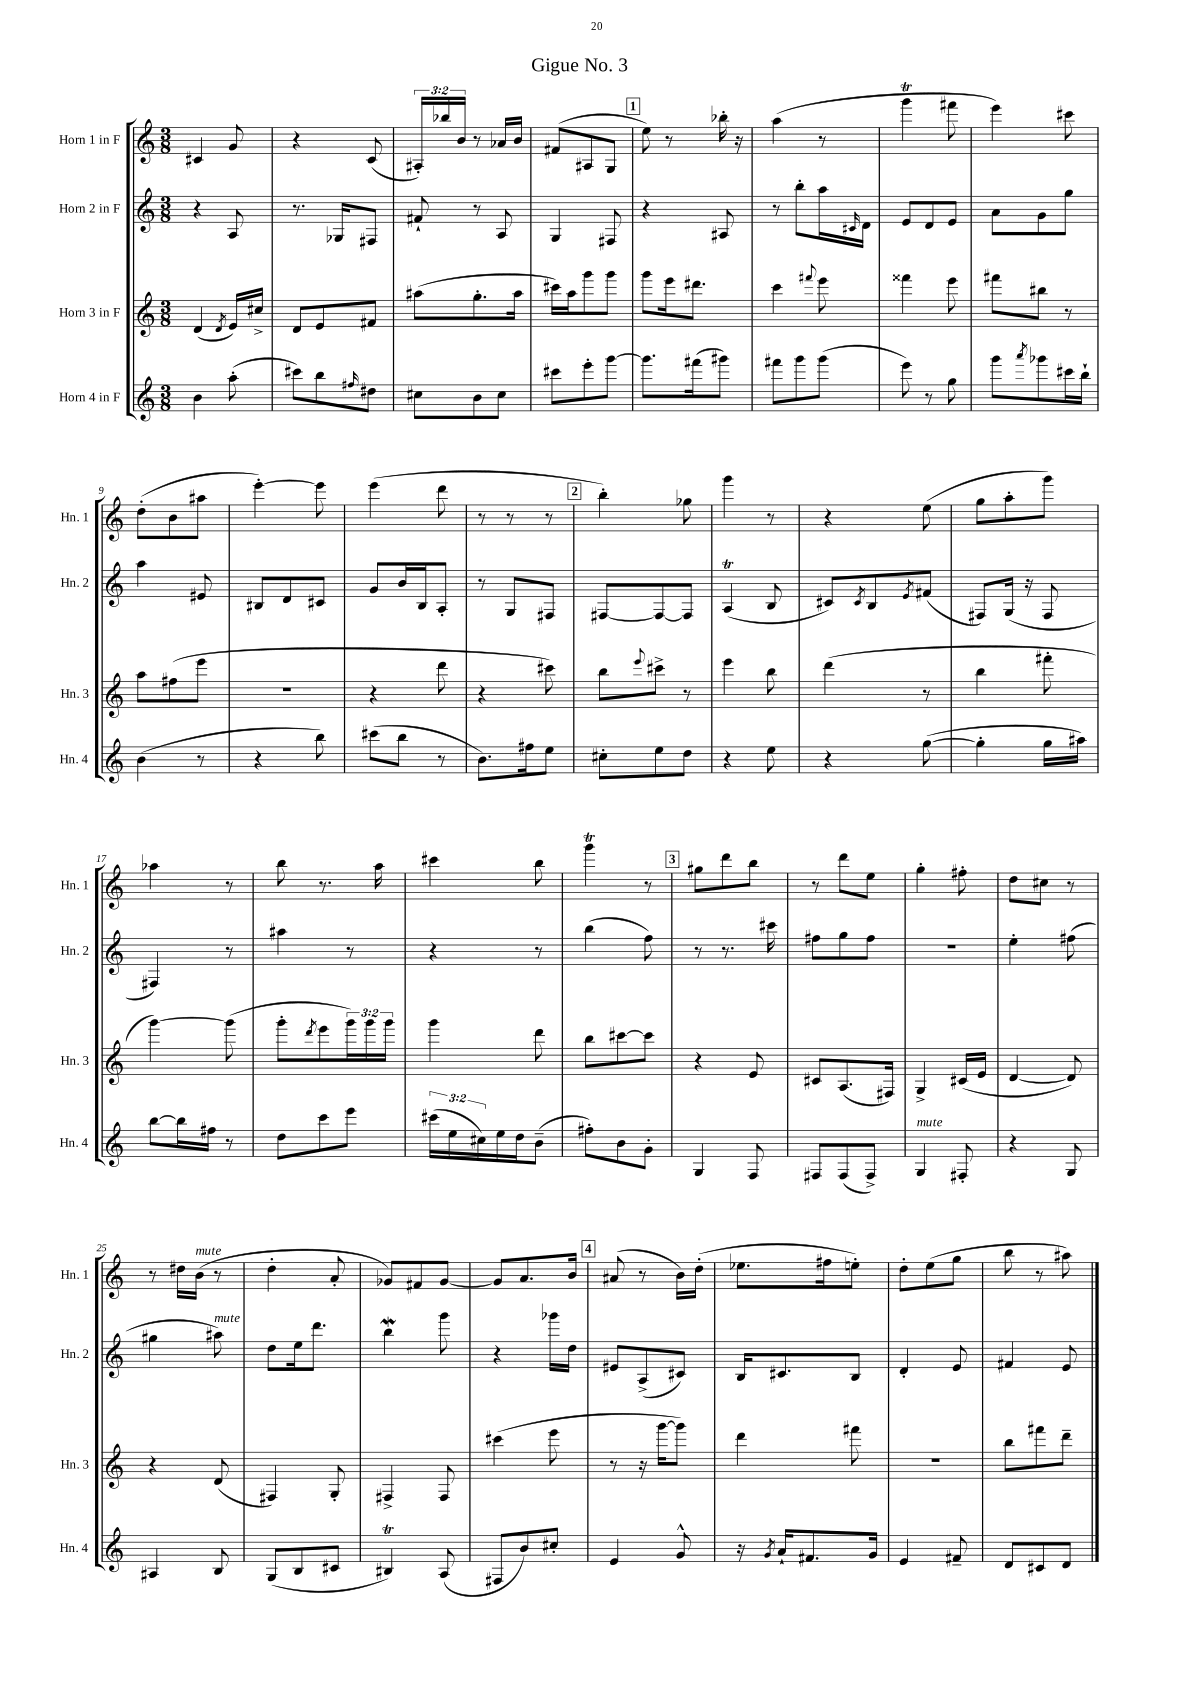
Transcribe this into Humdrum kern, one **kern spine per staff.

**kern	**kern	**kern	**kern
*staff4	*staff3	*staff2	*staff1
*clefG2	*clefG2	*clefG2	*clefG2
*k[]	*k[]	*k[]	*k[]
*M3/8	*M3/8	*M3/8	*M3/8
4b	(4d	4r	4c#
.	8qd	.	.
(8aa'	16e)	8A	8g
.	16cc#^	.	.
=	=	=	=
8ccc#)	8d	8.r	4r
8bb	8e	.	.
.	.	16G-	.
16qqff#	.	.	.
8dd#	8f#	8F#	(8c
=	=	=	=
8cc#	(8aa#	8f#`	24A#')
.	.	.	24bb-
.	.	.	24b
8b	8.gg'	8r	8r
8cc#	.	8A	16a-
.	16aa#	.	16b
=	=	=	=
8ccc#	16ccc#)	4G	(8f#
.	16aa	.	.
8eee'	8ggg	.	8A#
[8ggg	8ggg	8F#	8G
=	=	=	=
8.ggg]	8ggg	4r	8ee)
.	16eee	.	8r
(16fff#	8.ddd#	.	.
8ggg#)	.	8A#	16bb-'
.	.	.	16r
=	=	=	=
8fff#	4ccc	8r	(4aa
8ggg	.	8bb'	.
.	8qqfff#	.	.
(8ggg	8eee	16aa	8r
.	.	16qqc#	.
.	.	16d	.
=	=	=	=
8eee)	4fff##	8e	4ggg
8r	.	8d	.
8gg	8eee	8e	8fff#
=	=	=	=
8ggg	8fff#	8a	4eee)
8qaaa	.	.	.
8ggg-	8bb#	8g	.
16ccc#	8r	8gg	8ccc#
16bb`	.	.	.
=	=	=	=
(4b	8aa	4aa	(8dd'
.	(8ff#	.	8b
8r	8eee	8e#	8aa#
=	=	=	=
4r	4.r	8B#	[4eee')
.	.	8d	.
8bb)	.	8c#	8eee]
=	=	=	=
(8ccc#	4r	8g	(4eee
8bb	.	16b	.
.	.	16B	.
8r	8ddd	8A'	8ddd
=	=	=	=
8.b)	4r	8r	8r
.	.	8G	8r
16ff#	.	.	.
8ee	8ccc#)	8F#	8r
=	=	=	=
8cc#'	8bb	[8F#	4bb')
.	8qqeee	.	.
8ee	8ccc#^	8F#_	.
8dd	8r	8F#]	8gg-
=	=	=	=
4r	4eee	(4A	4ggg
8ee	8bb	8B	8r
=	=	=	=
4r	(4ddd	8c#)	4r
.	.	8qc#	.
.	.	8B	.
.	.	8qe	.
([8gg	8r	(8f#	(8ee
=	=	=	=
4gg']	4bb	8F#)	8gg
.	.	(16G	8aa'
.	.	16r	.
16gg	8fff#'	8F#	8ggg)
16aa#)	.	.	.
=	=	=	=
[8bb	[4ggg)	4F#)	4aa-
16bb]	.	.	.
16ff#	.	.	.
8r	(8ggg]	8r	8r
=	=	=	=
8dd	8ggg'	4aa#	8bb
.	8qddd	.	.
8ccc	8eee	.	8.r
8eee	24ggg)	8r	.
.	24ggg	.	.
.	.	.	16aa
.	24ggg	.	.
=	=	=	=
(24ccc#	4ggg	4r	4ccc#
24ee	.	.	.
24cc#)	.	.	.
16ee	.	.	.
16dd	.	.	.
(8b~	8ddd	8r	8bb
=	=	=	=
8ff#')	8bb	(4bb	4ggg
8b	[8ccc#	.	.
8g'	8ccc#]	8ff)	8r
=	=	=	=
4G	4r	8r	8gg#
.	.	8.r	8ddd
8F	8e	.	8bb
.	.	16ccc#	.
=	=	=	=
8F#	8c#	8ff#	8r
(8F#	(8.A	8gg	8ddd
8F#^)	.	8ff#	8ee
.	16F#)	.	.
=	=	=	=
4G	4G^	4.r	4gg'
8F#'	(16c#	.	8ff#'
.	16e	.	.
=	=	=	=
4r	[4d	4ee'	8dd
.	.	.	8cc#
8G	8d])	(8ff#	8r
=	=	=	=
4A#	4r	4gg#	8r
.	.	.	16dd#
.	.	.	(16b
8B	(8d	8aa#)	8r
=	=	=	=
(8G	4F#)	8dd	4dd'
8B	.	16ee	.
.	.	8.ddd	.
8c#	8G'	.	8a'
=	=	=	=
4B#)	4F#^	4bb	8g-)
.	.	.	8f#
(8A	8F#	8ggg	[8g-
=	=	=	=
8F#	(4ccc#	4r	8g-]
8b)	.	.	8.a
8cc#'	8eee	16ggg-	.
.	.	16dd	16b
=	=	=	=
4e	8r	8e#	(8a#
.	16r	(8A^	8r
.	[16ggg	.	.
8g^^	8ggg])	8c#)	16b)
.	.	.	(16dd'
=	=	=	=
16r	4ddd	16B	8.ee-
8qg	.	.	.
16a`	.	8.c#	.
8.f#	.	.	.
.	.	.	16ff#
.	8fff#	8B	8ee')
16g	.	.	.
=	=	=	=
4e	4.r	4d'	8dd'
.	.	.	(8ee
8f#~	.	8e	8gg
=	=	=	=
8d	8bb	4f#	8bb
8c#	8fff#	.	8r
8d	8ddd~	8e	8aa#)
==	==	==	==
*-	*-	*-	*-
